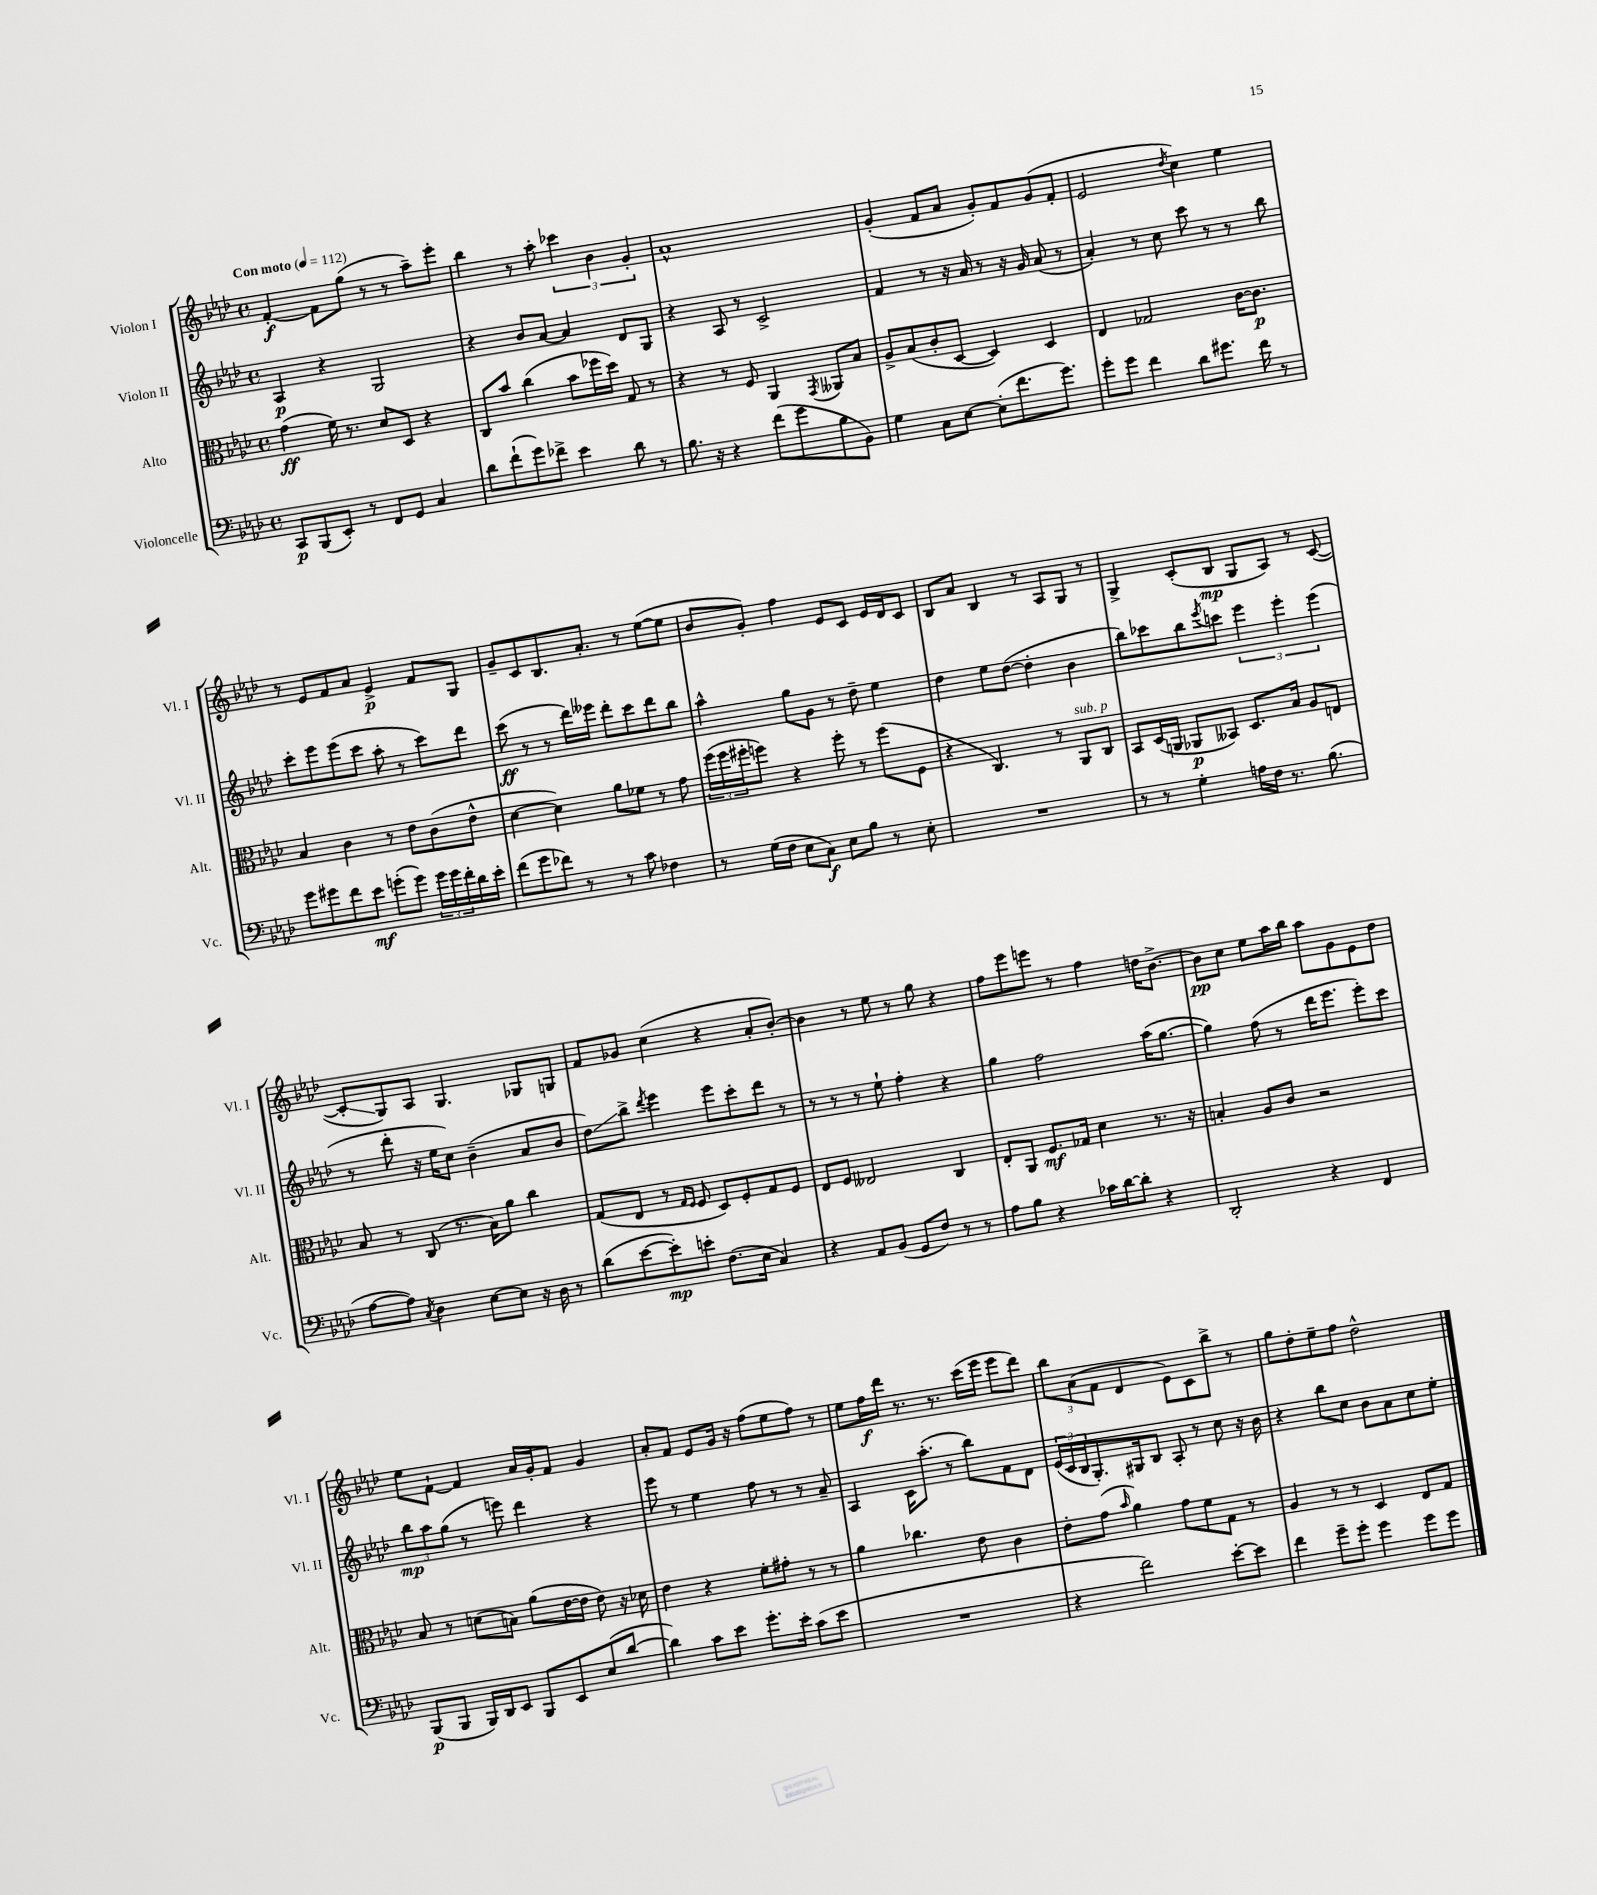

**kern	**kern	**kern	**kern
*staff4	*staff3	*staff2	*staff1
*clefF4	*clefC3	*clefG2	*clefG2
*k[b-e-a-d-]	*k[b-e-a-d-]	*k[b-e-a-d-]	*k[b-e-a-d-]
*M4/4	*M4/4	*M4/4	*M4/4
*met(c)	*met(c)	*met(c)	*met(c)
*MM112	*MM112	*MM112	*MM112
8CC	(4g	4A-	[4f'
(8BBB-	.	.	.
8EE-')	16f)	4r	8f]
.	8.r	.	.
8r	.	.	(8gg
8FF	8d-	2G	8r
8GG	8D-	.	8r
4C	4r	.	8aa-~)
.	.	.	8eee-'
=	=	=	=
8d-	8C	4r	4bb-
(8f`	8b-	.	.
8g)	(4cc	8b-	8r
8f-^	.	[8a-	8aa-'
4e-	8b-	4a-]	6ccc-
.	16ff-	.	.
.	.	.	6b-
.	16dd-)	.	.
8d-	8G	8d-	.
.	.	.	6g'
8r	8r	8G	.
=	=	=	=
8.B-	4r	4r	1a-^^
16r	.	.	.
4r	8r	8A-	.
.	8F	8r	.
(8f	4AA-	2c^	.
8g	.	.	.
.	8qGG	.	.
8B-	8AA--	.	.
8BB-)	8B-	.	.
=	=	=	=
4G	8A-^	4f	(4g'
.	(8B-	.	.
8C	8c'	8r	8f
[8E-	[8D-	16r	8a-
.	.	16a-	.
(8E-']	4D-])	8r	8g')
8.f	.	16r	8f
.	.	16g	.
.	4D-	(8a-	(8g
8.g)	.	.	.
.	.	8r	8f'
=	=	=	=
8g'	4E-	4a-')	2e-
8g	.	.	.
4f	2G-	8r	.
.	.	8cc	.
.	.	.	8qdd-
8d-	.	8ccc	4cc)
8.g#	.	8r	.
.	[16c	8r	4ee-
16f	8.c]	.	.
8r	.	8bb-	.
=	=	=	=
8g	4B-	8ccc'	8r
8g#	.	8eee-	8e-
8f	4c	(8eee-	8f
8e-	.	8ccc	8a-
(8g'	8r	8aa-'	4e-^
8g)	8e-	8r	.
24g	(8c	8ccc)	8f
24g	.	.	.
24f'	.	.	.
16d-	8e-^^	8ddd-	8G
16e-'	.	.	.
=	=	=	=
(8f	[4d-	(8ccc	8g~
8g	.	8r	8c
8f-)	4d-])	8r	8.B-
8r	.	16ddd-)	.
.	.	16eee--	8.a-'
8r	8a-	8ddd-'	.
8c	8f-	8ccc	8r
4F-	8r	8ddd-	([8ee-
.	8g	8bb-	8ee-]
=	=	=	=
8r	(24ff	4aa-^^	8b-
.	24ff	.	.
.	24ff#'	.	.
(16G	8ff)	.	8g')
16F	.	.	.
8E-	4r	8gg	4ff
8C)	.	8g	.
8E-	8ff'	8r	8e-
8B-	8r	8dd-~	8c
8r	(8ff	4ee-	16e-
.	.	.	16d-
8E-'	8F	.	8c
=	=	=	=
1r	4r	4dd-	8B-
.	.	.	8a-
.	4.C)	8ee-	4B-
.	.	([8dd-	.
.	.	4dd-']	8r
.	8r	.	8A-
.	8AA-	4b-	8G
.	8C	.	8r
=	=	=	=
8r	8BB-	8bb-)	4G^
8r	(16D-	8ccc-	.
.	16AA	.	.
4G'	8AA-	8bb-	(8c'
.	.	8qeee-	.
.	8BB--)	8ccc	8B-
16A	8.D-	6eee-	8G
16F	.	.	.
8.r	.	.	8A-)
.	.	6eee-'	.
.	16B-	.	.
.	8A-	.	8r
(8.B-	.	.	.
.	.	(6eee-	.
.	8E	.	([8c
=	=	=	=
[8A-	8B-	8r	8c']
8A-])	8r	8ddd-'	8G)
8qC	.	.	.
4D-	(8C	16r	8A-
.	.	16ee-	.
.	8.r	8cc)	4.G
[8E-	.	(4b-~	.
.	16B-)	.	.
8E-]	8a-	.	.
16r	4cc	8a-	8G-
16D-	.	.	.
8r	.	8b-	8G
=	=	=	=
(8d-	(8G	8dd-)	8f
[8e-	8E-	8bb-^	8g-
.	.	8qddd-	.
8e-'])	8r	4eee-	(4cc
.	16qqG	.	.
.	16qqF	.	.
8e'	8F	.	.
(8.F	8D-)	8eee-	4r
.	8F'	8ccc'	.
16E-	.	.	.
4C)	8G	8ddd-	8a-'
.	8F	8r	[8b-')
=	=	=	=
4r	8E-	8r	4b-]
.	8F	8r	.
8AA-	2E--	8r	8r
(8BB-	.	8ee-`	8ee-
8GG	.	4ff'	8r
8F)	.	.	8gg
8r	4C	4r	4r
8r	.	.	.
=	=	=	=
8A-	8E-'	4gg	8ff
8B-	8AA-	.	8eee-
4r	8.F	2ff	8eee
.	.	.	8r
.	16G-	.	.
16c-	4d-	.	4ff
[16d-	.	.	.
8d-']	.	.	.
4r	8.r	(16aa-	16dd
.	.	[8.gg	[8.b-^
.	16r	.	.
=	=	=	=
2DD-'	4B'	4gg])	8b-]
.	.	.	8cc
.	8A-	(8ff	8ee-
.	8c	8r	16aa-
.	.	.	16bb-
4r	2r	16ddd-	8aa-
.	.	8.eee-	.
.	.	.	8g
4FF	.	8eee-')	8e-
.	.	8ccc	8dd-
=	=	=	=
(8BBB-	8B-	12bb-	8ee-
.	.	12aa-	.
8BBB-	8r	.	[8f`
.	.	(12gg	.
16BBB-)	(8d	8r	4f]
16DD-	.	.	.
8EE-	8B)	8eee)	.
8BBB-	(8a-	4ddd-	16a-
.	.	.	16g'
8EE-	[16e-	.	8f
.	16e-]	.	.
(8E-	8e-)	4r	4g
[8d-	16r	.	.
.	16d-	.	.
=	=	=	=
4d-])	4e-	8eee-	8a-'
.	.	8r	8f
8c	4r	4ee-	8e-
8e-	.	.	16g
.	.	.	16r
8.g'	8f'	8ff	(8ff
.	8g#'	8r	8ee-
16e-'	.	.	.
(8c	8r	8r	8ff)
8e-	8r	8a-~	8r
=	=	=	=
1r	4a-	4A-	8ee-
.	.	.	16ff
.	.	.	16ddd-
.	4.cc-	16c	8.r
.	.	(8.aa-'	.
.	.	.	8.r
.	.	8r	.
.	8e-	8bb-)	(16ccc
.	.	.	16eee-
.	4c	8f	8eee-
.	.	8d-	8ddd-)
=	=	=	=
4r	8e-'	(24e-	12bb-
.	.	24c	.
.	.	24B-	(12a-
.	(8g	8.G')	.
.	.	.	12f
.	16qqb-	.	.
2f)	4a-)	.	4d-
.	.	16G#	.
.	.	8B-	.
.	8g	8A-'	8e-)
.	8f	8r	8c
[8e-'	8G	8cc	8bb-^
8e-]	8r	16r	8r
.	.	16b-	.
=	=	=	=
4f	4A-	4r	8gg
.	.	.	8dd-'
8g~	8r	8bb-	8ee-~
8g'	8r	8cc	8ff
4g	4D-	8b-	2dd-^^
.	.	8a-	.
8g	8E-	8cc	.
8g	8G	8ee-'	.
==	==	==	==
*-	*-	*-	*-
